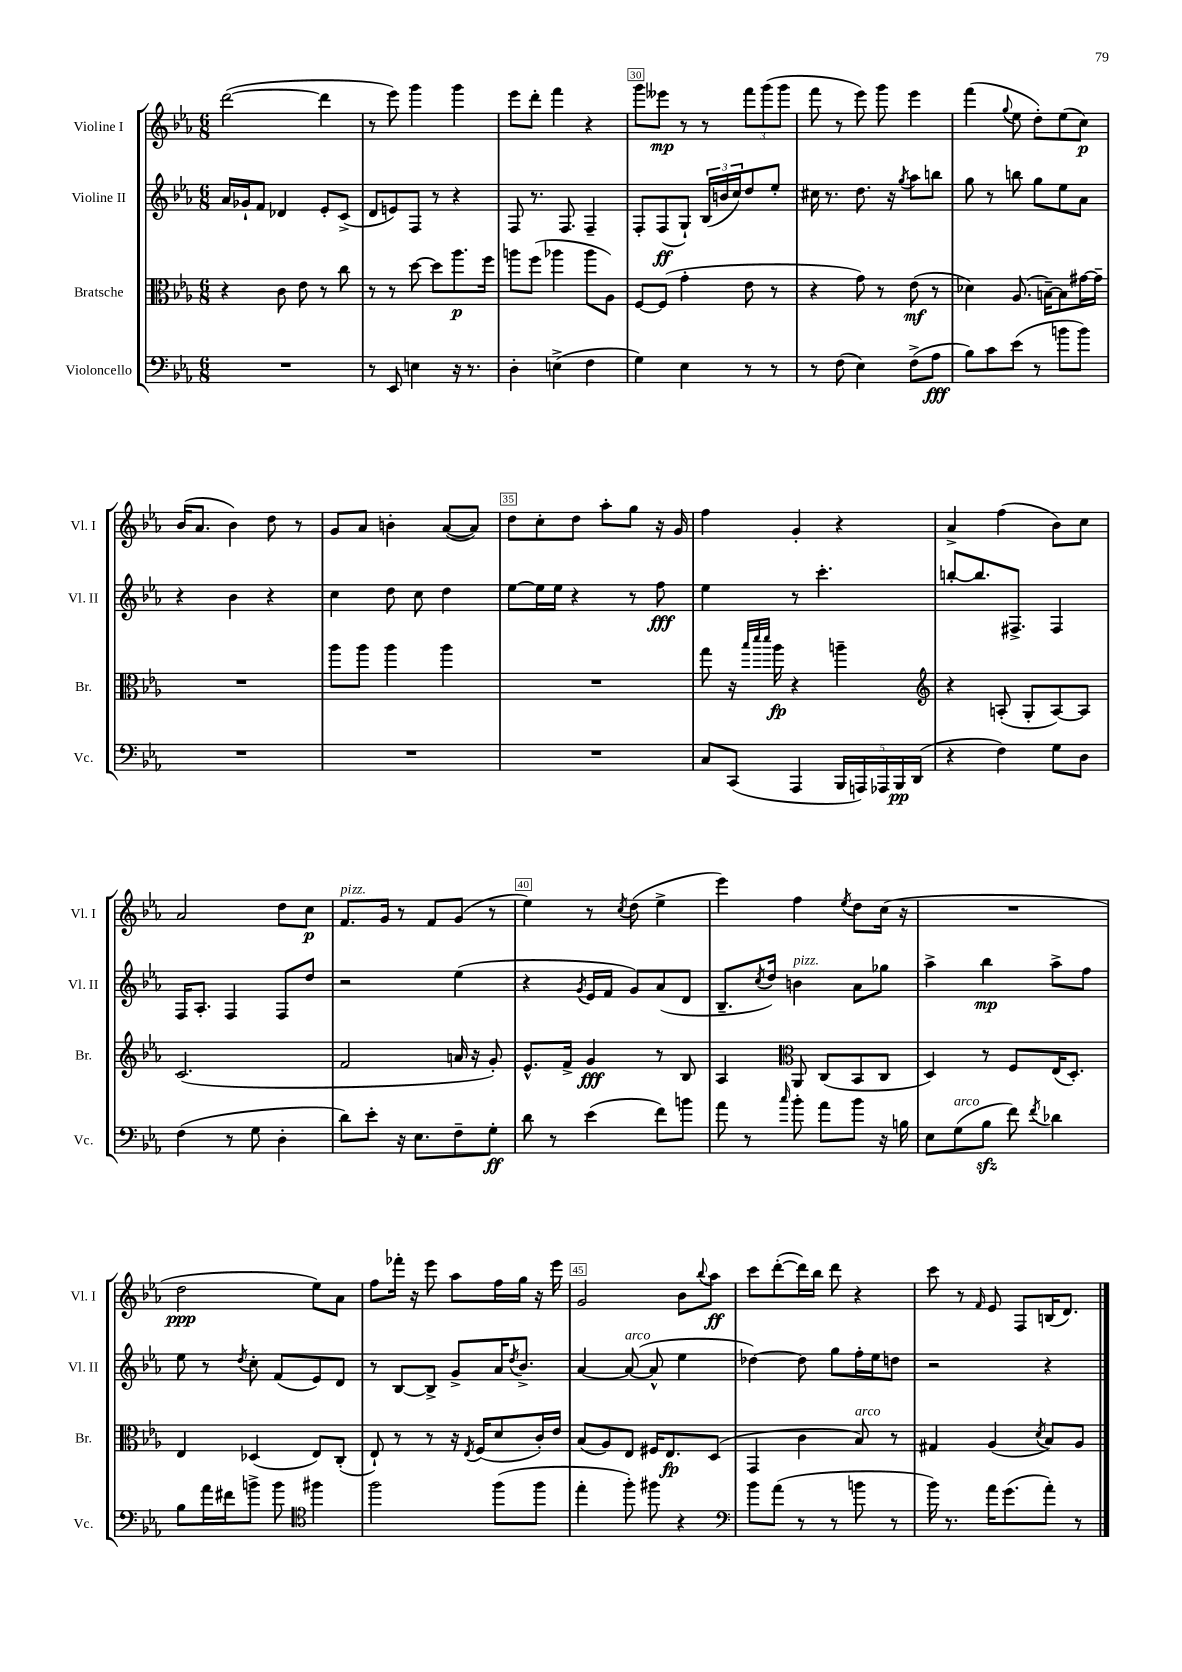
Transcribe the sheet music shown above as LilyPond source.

<<
\new StaffGroup <<
\new Staff = "s0" \with { instrumentName = "Violine I" shortInstrumentName = "Vl. I" } {
    \clef treble \key ees \major \numericTimeSignature \time 6/8
    d'''2~( d'''4 |
    r8 ees'''8) g'''4 g'''4 |
    ees'''8 d'''8-. f'''4 r4 |
    g'''8 eeses'''8\mp r8 r8 \tuplet 3/2 { f'''8 g'''8( g'''8 } |
    f'''8 r8 ees'''8) g'''8 ees'''4 |
    f'''4( \appoggiatura { g''8 } ees''8 d''8-.) ees''8( c''8\p) |
    bes'16( aes'8. bes'4) d''8 r8 |
    g'8 aes'8 b'4-. aes'8~( aes'8) |
    d''8 c''8-. d''8 aes''8-. g''8 r16 g'16 |
    f''4 g'4-. r4 |
    aes'4-> f''4( bes'8) c''8 |
    aes'2 d''8 c''8\p |
    f'8.^\markup { \italic "pizz." } g'16 r8 f'8 g'8( r8 |
    ees''4) r8 \acciaccatura { c''8 } d''8( ees''4-> |
    ees'''4) f''4 \acciaccatura { ees''8 } d''8 c''16( r16 |
    R2. |
    d''2\ppp ees''8) aes'8 |
    f''8 fes'''16-. r16 ees'''8 aes''8 f''16 g''16 r16 ees'''16 |
    g'2 bes'8 \appoggiatura { bes''8 } aes''8\ff |
    c'''8 d'''8~-.( d'''16) bes''16 d'''8 r4 |
    c'''8 r8 \grace { f'16 } ees'8 f8 b16( d'8.) \bar "|." |
}
\new Staff = "s1" \with { instrumentName = "Violine II" shortInstrumentName = "Vl. II" } {
    \clef treble \key ees \major \numericTimeSignature \time 6/8
    aes'16 ges'16-! f'8 des'4 ees'8-. c'8->( |
    d'8 e'8) f8 r8 r4 |
    f8 r8. f8. f4-- |
    f8-. f8\ff( g8-!) \tuplet 3/2 { bes16( b'16 c''16) } d''8 ees''8-. |
    cis''16 r8. d''8. r16 \acciaccatura { g''8 } aes''8 b''8 |
    g''8 r8 b''8 g''8 ees''8 aes'8 |
    r4 bes'4 r4 |
    c''4 d''8 c''8 d''4 |
    ees''8~ ees''16 ees''16 r4 r8 f''8\fff |
    ees''4 r8 c'''4.-. |
    b''8~-. b''8. fis8.-> fis4 |
    f16 aes8.-. f4 f8 d''8 |
    r2 ees''4( |
    r4 \acciaccatura { g'8 } ees'16 f'16 g'8) aes'8( d'8 |
    bes8.-- \acciaccatura { c''8 } d''16) b'4^\markup { \italic "pizz." } aes'8 ges''8 |
    aes''4-> bes''4\mp aes''8-> f''8 |
    ees''8 r8 \acciaccatura { d''8 } c''8-. f'8( ees'8) d'8 |
    r8 bes8~ bes8-> g'8-> aes'16 \acciaccatura { d''8 } bes'8.-> |
    aes'4~ aes'8~^\markup { \italic "arco" }( aes'8-^ ees''4 |
    des''4~) des''8 g''8 f''16-. ees''16 d''8 |
    r2 r4 \bar "|." |
}
\new Staff = "s2" \with { instrumentName = "Bratsche" shortInstrumentName = "Br." } {
    \clef alto \key ees \major \numericTimeSignature \time 6/8
    r4 c'8 ees'8 r8 c''8 |
    r8 r8 d''8~ d''8 aes''8.\p f''16 |
    a''8 f''8( aes''4 aes''8 aes8) |
    f8~ f8( g'4-. ees'8 r8 |
    r4 g'8) r8 ees'8\mf( r8 |
    des'4) aes8.( b16~--) b8 gis'16~ gis'16-- |
    R2. |
    aes''8 aes''8 aes''4 aes''4 |
    R2. |
    g''8 r16 \grace { bes''32 d'''32 d'''32 } aes''16\fp r4 a''4-- |
    \clef treble r4 a8-.( g8-. a8~) a8 |
    c'2.( |
    f'2 a'16 r16 g'8-.) |
    ees'8.-^ f'16-> g'4\fff r8 bes8 |
    aes4 \clef alto aes,8 c8( bes,8 c8 |
    d4) r8 f8 ees16( d8.-.) |
    ees4 des4( ees8) c8-.( |
    ees8-!) r8 r8 r16 \acciaccatura { ees8 } f16( d'8 c'16-.) ees'16 |
    bes8( aes8) ees8 fis16 ees8.\fp d8( |
    g,4 c'4 bes8^\markup { \italic "arco" }) r8 |
    gis4 aes4( \acciaccatura { d'8 } bes8) aes8 \bar "|." |
}
\new Staff = "s3" \with { instrumentName = "Violoncello" shortInstrumentName = "Vc." } {
    \clef bass \key ees \major \numericTimeSignature \time 6/8
    R2. |
    r8 ees,8 e4 r16 r8. |
    d4-. e4->( f4 |
    g4) ees4 r8 r8 |
    r8 f8( ees4) f8->( aes8\fff |
    bes8) c'8 ees'8( r8 b'8 b'8) |
    R2. |
    R2. |
    R2. |
    c8 c,8( aes,,4 \tuplet 5/4 { bes,,16 a,,16) aes,,16 bes,,16\pp d,16( } |
    r4 f4) g8 d8 |
    f4( r8 g8 d4-. |
    d'8) ees'8-. r16 ees8. f8-- g8-.\ff |
    d'8 r8 ees'4( f'8) b'8 |
    aes'8 r8 \grace { c''16 } bes'8-. aes'8 bes'8 r16 b16 |
    ees8 g8^\markup { \italic "arco" }( bes8\sfz f'8) \acciaccatura { f'8 } des'4 |
    bes8 aes'16 fis'16 b'8-> b'8 \clef tenor fis''4 |
    f''2 f''8( f''8 |
    ees''4-. f''8-.) fis''8 r4 |
    \clef bass bes'8 aes'8( r8 r8 b'8 r8 |
    bes'16) r8. aes'16 g'8.( aes'8-.) r8 \bar "|." |
}
>>
>>
\layout { \context { \Score currentBarNumber = #27 \override BarNumber.break-visibility = ##(#f #t #t) barNumberVisibility = #(every-nth-bar-number-visible 5) \override BarNumber.stencil = #(make-stencil-boxer 0.1 0.3 ly:text-interface::print) } }
